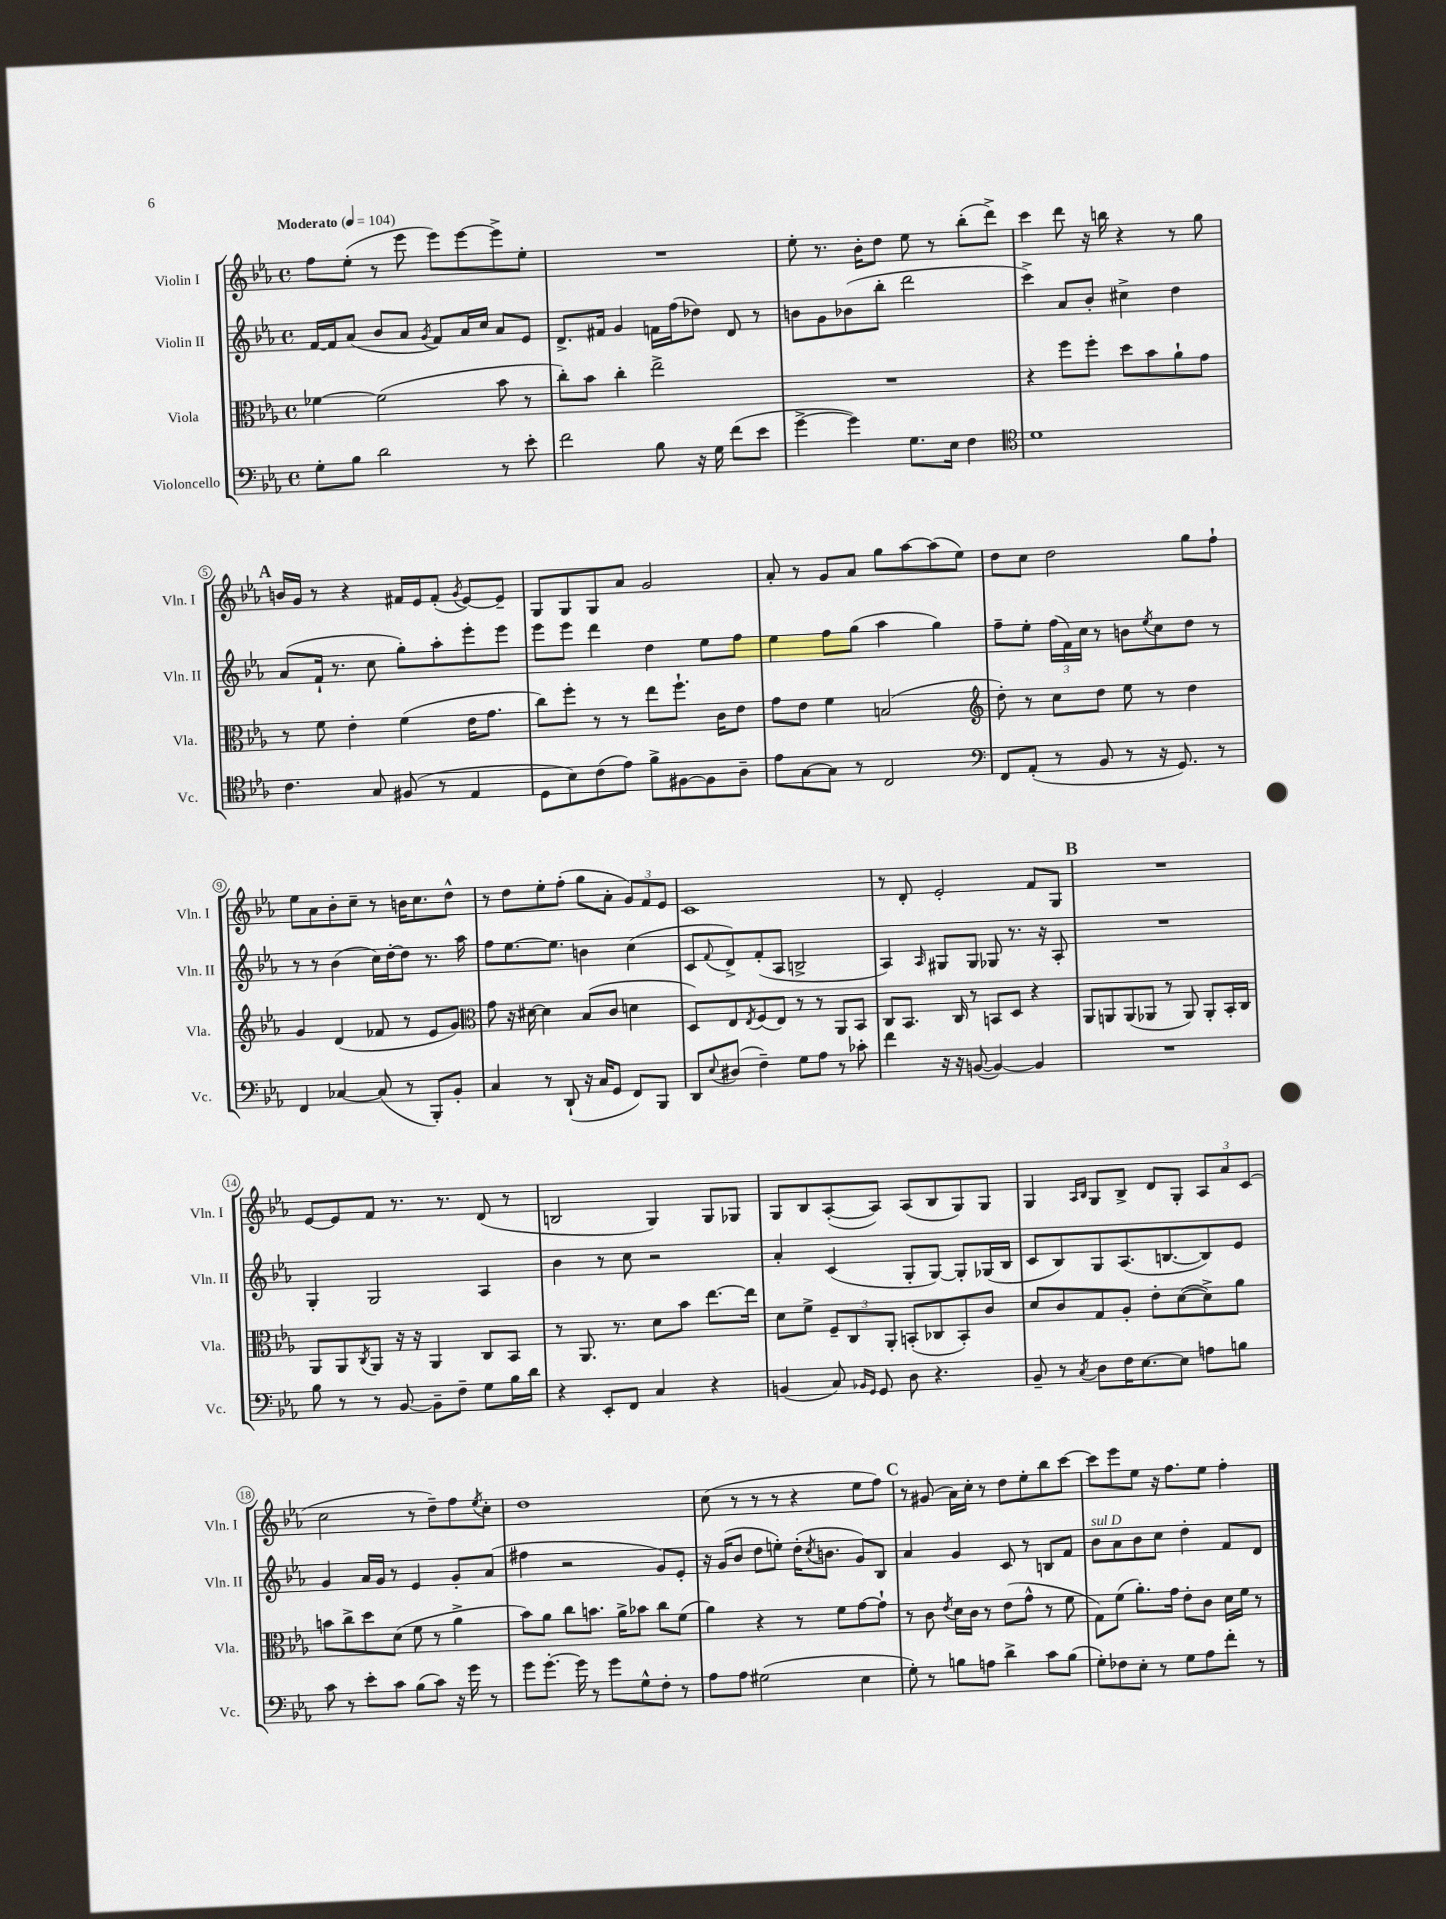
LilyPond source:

<<
\new StaffGroup <<
\new Staff = "s0" \with { instrumentName = "Violin I" shortInstrumentName = "Vln. I" } {
    \clef treble \key ees \major \defaultTimeSignature \time 4/4 \tempo "Moderato" 4 = 104
    f''8 ees''8-.( r8 ees'''8 ees'''8) ees'''8~ ees'''8-> ees''8-. |
    R1 |
    ees''8-. r8. bes'16-. d''8 ees''8 r8 bes''8-.( d'''8->) |
    c'''4 d'''8 r16 b''16 r4 r8 g''8 |
    \mark \markup { \bold "A" } b'16 g'16 r8 r4 fis'16 ees'16 fis'8-.( \acciaccatura { g'8 } ees'8~) ees'8-- |
    g8 g8 g8 aes'8 g'2 |
    aes'8-. r8 g'8 aes'8 g''8 aes''8~ aes''8( ees''8) |
    d''8 c''8 d''2 g''8 f''8-! |
    ees''8 aes'8 bes'8-. c''8-- r8 b'16 c''8. d''8-^ |
    r8 d''8 ees''8-. f''8-.( g''8 aes'8-. \tuplet 3/2 { g'8) f'8 ees'8 } |
    c'1 |
    r8 d'8-. ees'2-. f'8 g8 |
    \mark \markup { \bold "B" } R1 |
    ees'8~ ees'8 f'8 r8. r8. d'8( r8 |
    b2 g4) g8 ges8 |
    g8 bes8 aes8~-.( aes8) aes8( bes8 g8) g8 |
    g4 \grace { aes16 bes16 } g8 bes8-> d'8 g8-. \tuplet 3/2 { aes8 aes'8 c'8( } |
    c''2 r8 d''8--) f''8 \acciaccatura { ees''8 } c''8-. |
    d''1 |
    c''8( r8 r8 r8 r4 ees''8 f''8) |
    \mark \markup { \bold "C" } r8 gis'8( aes'16) c''16-. r8 d''8 ees''8-. bes''8 c'''8~ |
    c'''8 ees'''8 ees''8 r16 f''8. ees''8 f''4-. \bar "|." |
}
\new Staff = "s1" \with { instrumentName = "Violin II" shortInstrumentName = "Vln. II" } {
    \clef treble \key ees \major \defaultTimeSignature \time 4/4
    f'16~ f'16 aes'8( bes'8 aes'8 \acciaccatura { g'8 } f'8) aes'16 c''16 aes'8 ees'8 |
    d'8.-> fis'16 g'4 f'16 f''16( des''8) d'8 r8 |
    b'8 g'8 bes'8( bes''8-. d'''2 |
    c'''4->) aes'8 bes'8-. cis''4-> d''4 |
    \mark \markup { \bold "A" } aes'8( f'16-! r8. c''8 g''8-.) aes''8-. ees'''8-. ees'''8 |
    ees'''8 ees'''8 d'''4 d''4 ees''8 f''8 |
    ees''4 f''8 g''8( aes''4 g''4) |
    f''8-- ees''8-. \tuplet 3/2 { f''16( f'16) c''16 } r8 b'8 \acciaccatura { ees''8 } c''8 d''8 r8 |
    r8 r8 bes'4( c''16) d''16~-. d''8 r8. aes''16 |
    f''8 ees''8.~ ees''8. b'4 c''4( |
    c'8 \appoggiatura { f'8 } d'8->) f'8-.( aes8 b2-> |
    aes4) \grace { aes16 } gis8 gis8 ges8 r8. r16 aes8-. |
    \mark \markup { \bold "B" } R1 |
    g4-. g2 aes4 |
    bes'4 r8 c''8 r2 |
    aes'4-. c'4( g8-. g8~) g8-. ges16( bes16 |
    c'8 bes8) g8 aes8.( b8.~ b8) ees'8 |
    g'4 aes'16 g'16 r8 ees'4 g'8-. aes'8( |
    fis''4 r2 g'8) ees'8-. |
    r16 g'16( bes'8 d''8 e''8-.) d''16-.( \acciaccatura { c''8 } b'8. g'8) bes8 |
    \mark \markup { \bold "C" } aes'4 g'4 c'8 r8 b8 f'8 |
    bes'8^\markup { \italic "sul D" } aes'8 bes'8 c''8 d''4-. f'8 d'8 \bar "|." |
}
\new Staff = "s2" \with { instrumentName = "Viola" shortInstrumentName = "Vla." } {
    \clef alto \key ees \major \defaultTimeSignature \time 4/4
    fes'4~ fes'2( bes'8 r8 |
    c''8-.) bes'8 c''4-. ees''2-> |
    R1 |
    r4 f''8 f''8-. d''8 bes'8 aes'8-! g'8 |
    \mark \markup { \bold "A" } r8 f'8 ees'4-. f'4( ees'16 g'8. |
    c''8) f''8-. r8 r8 ees''8 f''8.-! c'16 ees'8 |
    g'8 ees'8 f'4 b2( |
    \clef treble d''8-.) r8 c''8 d''8 ees''8 r8 d''4 |
    g'4 d'4( fes'8 r8 ees'8 g'8) |
    \clef alto g'8 r16 dis'16~ dis'4 bes8( c'8 d'4 |
    d8) ees8 \acciaccatura { ees8 } f8( ees8) r8 r8 aes,8 bes,8 |
    c8 bes,8. c16 r8 b,8 d8 r4 |
    \mark \markup { \bold "B" } aes,8 a,8 a,8( aes,8 r8 aes,8) aes,8-. bes,16-. c16 |
    aes,8 aes,8 \acciaccatura { c8 } aes,8 r16 r16 aes,4 c8 bes,8 |
    r8 aes,8. r8. d'8 bes'8 ees''8.~ ees''16 |
    d'8 f'8-> \tuplet 3/2 { f8-- c8 aes,8-. } b,8-.( ces8 b,8-.) c'8 |
    d'8 c'8 g8 aes8-. ees'8-. d'8~( d'8->) aes'8 |
    b'8 c''8-> d''8 d'8( f'8 r8 aes'4-> |
    bes'8) aes'8 c''8 b'8. aes'16-> bes'8 c''8 f'8( |
    aes'4) r4 r8 f'8 g'8~ g'8-! |
    \mark \markup { \bold "C" } r8 c'8 \acciaccatura { ees'8 } d'16 c'16 r8 ees'8( g'8-^ r8 f'8 |
    g8) f'8( aes'8.-.) g'16 ees'8-. c'8 d'16 f'16 r8 \bar "|." |
}
\new Staff = "s3" \with { instrumentName = "Violoncello" shortInstrumentName = "Vc." } {
    \clef bass \key ees \major \defaultTimeSignature \time 4/4
    g8-. bes8 d'2 r8 ees'8-. |
    f'2 bes8 r16 g16 f'8( ees'8 |
    g'4~-> g'4) g8. ees16 f4 |
    \clef tenor d'1 |
    \mark \markup { \bold "A" } c'4. g8 fis8( r8 ees4 |
    d8 bes8) c'8( ees'8) f'8-> fis8~ fis8 aes8-- |
    ees'8 g8~ g8 r8 c2 |
    \clef bass f,8 aes,8-.( r8 bes,8 r8 r16 g,8.) r8 |
    f,4 ces4~ ces8( r8 bes,,8-.) bes,8-. |
    c4 r8 d,8-!( r16 c16 g,8 f,8) bes,,8 |
    d,8 \appoggiatura { ees8 } dis8( f4--) g8 aes8 r8 ces'8-. |
    f'4 r16 r16 b,8~( b,4~) b,4 |
    \mark \markup { \bold "B" } R1 |
    bes8 r8 r8 bes,8~ bes,8-- f8-- g8 bes16 d'16 |
    r4 ees,8-. f,8 c4 r4 |
    b,4( c8) \grace { bes,16 g,16 } g,8 d8 r4. |
    bes,8-- r8 \acciaccatura { c8 } d8 f16 ees8.~ ees8 a8 b8 |
    c'8 r8 ees'8-. c'8 bes8( c'8) r16 g'16 r8 |
    g'8 g'8.~-. g'16 r8 g'8 g8-^ f8-. r8 |
    aes8 aes8 gis2( ees4 |
    \mark \markup { \bold "C" } g8-.) r8 b8 a8 d'4-> c'8 b8( |
    g8-.) fes8 ees8-. r8 g8 aes8 f'8-. r8 \bar "|." |
}
>>
>>
\layout { \context { \Score \override BarNumber.stencil = #(make-stencil-circler 0.1 0.3 ly:text-interface::print) } }
